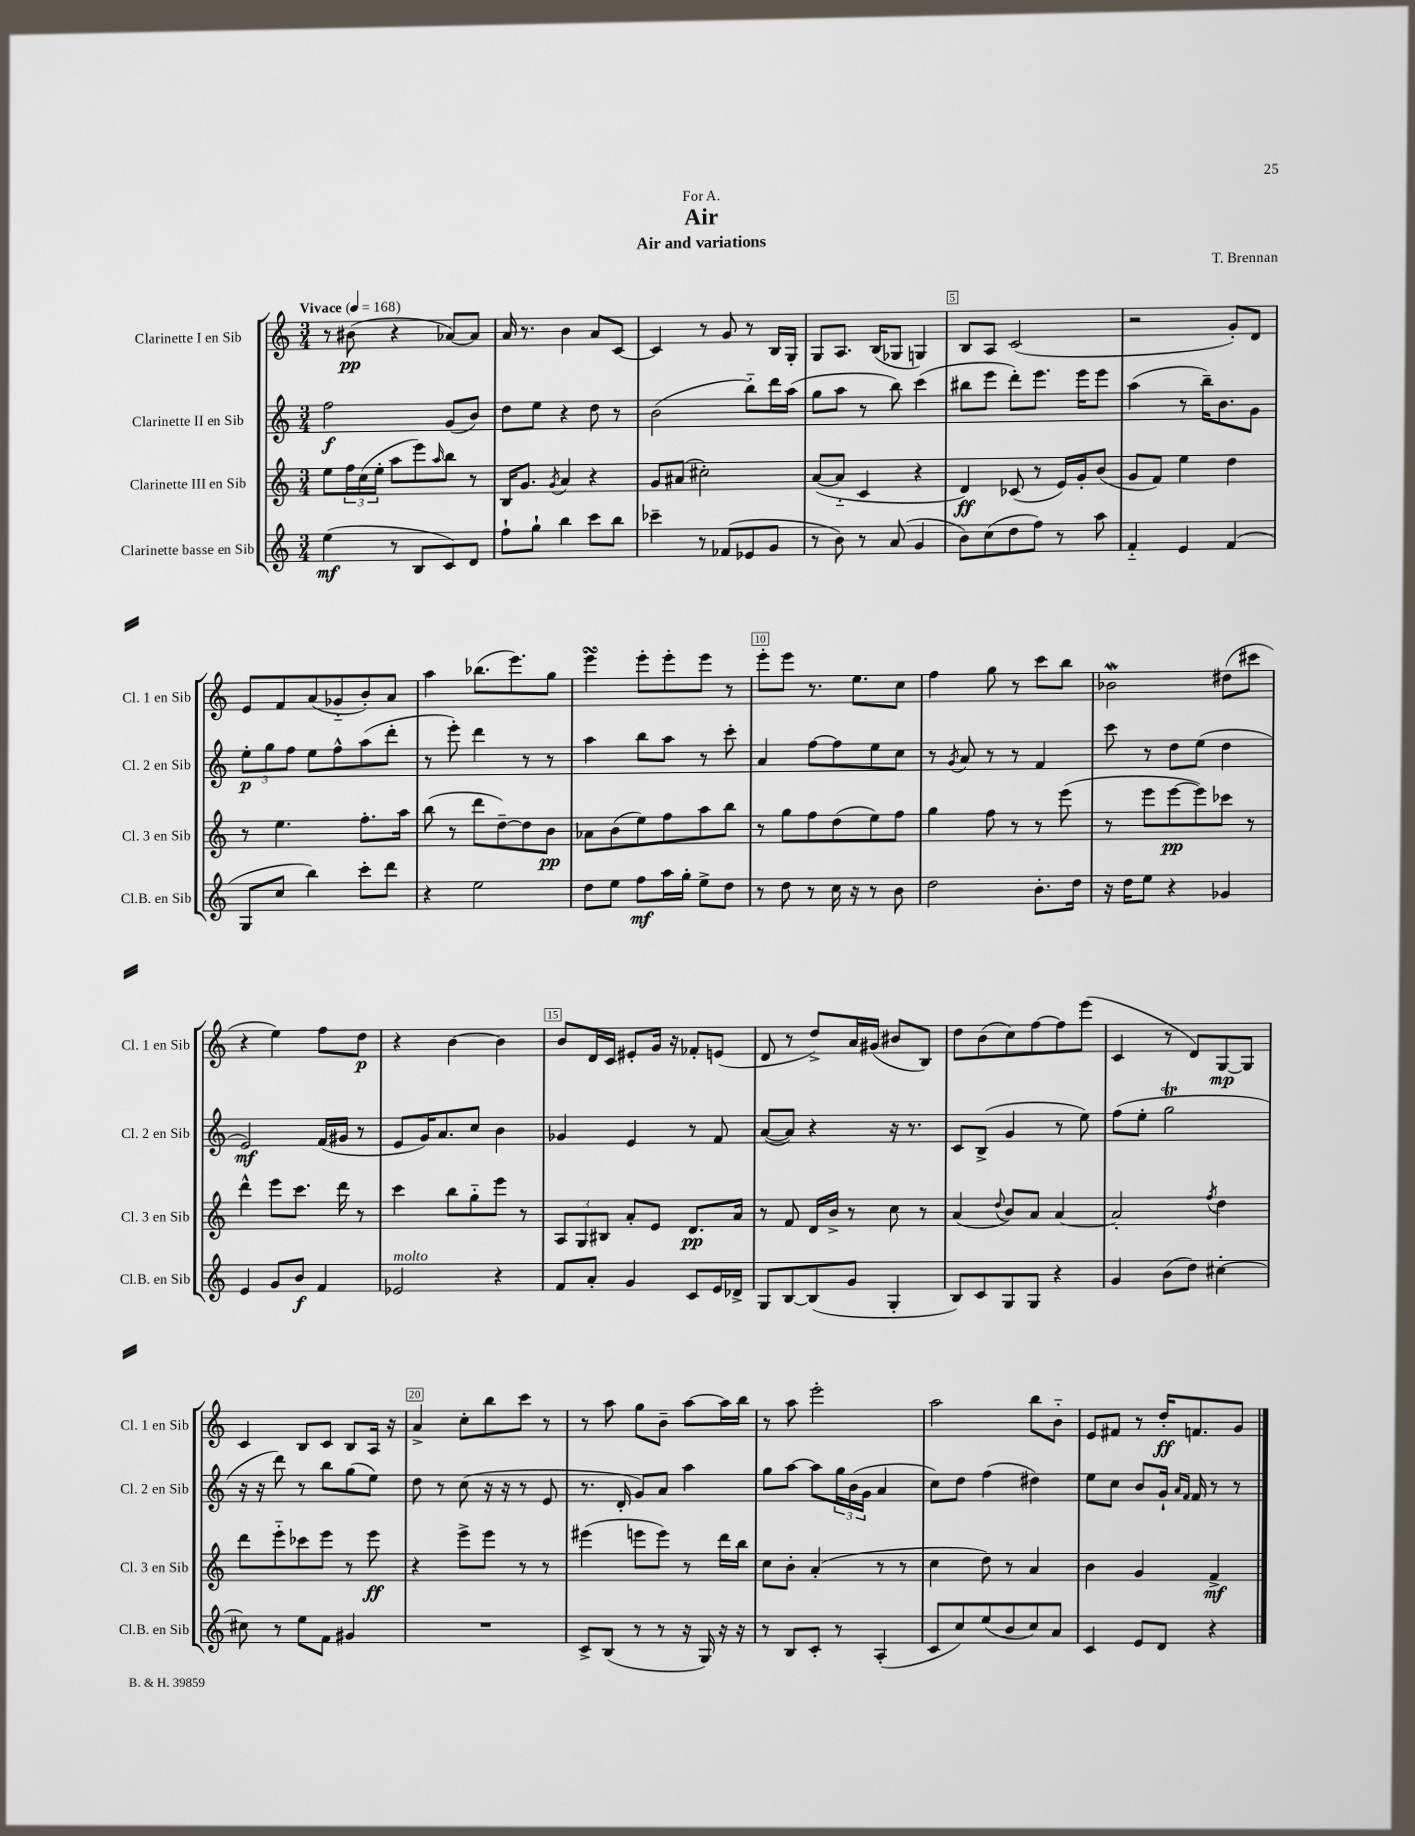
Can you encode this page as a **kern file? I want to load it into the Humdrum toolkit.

**kern	**kern	**kern	**kern
*staff4	*staff3	*staff2	*staff1
*clefG2	*clefG2	*clefG2	*clefG2
*k[]	*k[]	*k[]	*k[]
*M3/4	*M3/4	*M3/4	*M3/4
*MM168	*MM168	*MM168	*MM168
(4ee	8ee	2ff	8r
.	24ff	.	(8b#
.	(24cc	.	.
.	24ee'	.	.
8r	8aa	.	4r
8B	8eee)	.	.
.	16qqaa	.	.
8c)	8bb	(8g	[8a-)
8d	8r	8b)	8a-]
=	=	=	=
8ff`	16B	8dd	16a
.	8.g	.	8.r
8gg`	.	8ee	.
.	8qg	.	.
4bb	4a	4r	4b
8ccc	4r	8dd	8a
8bb	.	8r	[8c
=	=	=	=
4ccc-~	8g	(2b	4c]
.	(8a#	.	.
8r	2cc#')	.	8r
(8f-	.	.	8g
8e-	.	8bb'~)	8r
8g	.	16ddd	16B
.	.	(16aa	16G'
=	=	=	=
8r	([8a	8gg	8G
8b)	8a'~]	8aa	8.A
8r	4c	8r	.
.	.	.	(16B
(8a	.	8bb)	8G-
4g	4r	(4ccc	4G)
=	=	=	=
8b)	4d)	8bb#	8B
(8cc	.	8eee	8A
8dd	(8c-	8ddd')	(2c
8ff)	8r	8.eee	.
8r	16e)	.	.
.	16g'	16eee	.
8aa	(8b	8eee	.
=	=	=	=
4f'~	8g	(4aa	2r
.	8f)	.	.
4e	4ee	8r	.
.	.	16bb~)	.
.	.	8.b	.
(4f	4dd	.	8g')
.	.	8g	8d
=	=	=	=
8G	8r	12ee'	8e
.	.	12gg	.
8cc	4.ee	.	8f
.	.	12ff	.
4bb)	.	8ee	(8a
.	.	8ff^^	8g-'~
8ccc'	8.ff'	(8aa	8b')
8ddd	.	8ddd'	8a
.	16aa	.	.
=	=	=	=
4r	(8bb	8r	4aa
.	8r	8eee')	.
2ee	8ddd	4ddd	(8.bb-
.	[8dd~)	.	.
.	.	.	8.eee)
.	8dd]	8r	.
.	8b	8r	8gg
=	=	=	=
8dd	8a-	4aa	4eee
8ee	(8b	.	.
8ff	8ee)	8bb	8eee'
16aa	8ff	8aa	8eee'
16gg'	.	.	.
8ee^	8aa	8r	8eee
8dd	8bb	8ccc'	8r
=	=	=	=
8r	8r	4a	8eee'
8dd	8gg	.	8eee
8r	8ff	[8ff	8.r
16cc	(8dd	8ff]	.
16r	.	.	8.ee
8r	8ee)	8ee	.
8b	8ff	8cc	8cc
=	=	=	=
2dd	4gg	8r	4ff
.	.	8qg	.
.	.	8a	.
.	8ff	8r	8gg
.	8r	8r	8r
8.b'	8r	4f	8ccc
.	(8eee	.	8bb
16dd	.	.	.
=	=	=	=
16r	8r	8ccc	2b-
16dd	.	.	.
8ee	8eee	8r	.
4r	[8eee	8dd	.
.	8eee])	(8ee	.
4g-	8ccc-	4dd	(8dd#
.	8r	.	8ccc#
=	=	=	=
4e	4ddd^^	2e)	4r
8g	8eee	.	4ee)
8b	8.ccc	.	.
4f	.	(16f	8ff
.	16ddd	16g#	.
.	8r	8r	8dd
=	=	=	=
2e-	4ccc	8e	4r
.	.	16g)	.
.	.	8.a	.
.	8bb	.	[4b
.	8gg'~	8cc	.
4r	8eee	4b	4b]
.	8r	.	.
=	=	=	=
8f	12A	4g-	8b
.	12G	.	.
8a'	.	.	16d
.	12B#	.	.
.	.	.	16c
4g	8a'	4e	8e#'
.	8e	.	16g
.	.	.	16r
8c	8.d	8r	8f-'
16e	.	8f	(8e
16d-^	16a	.	.
=	=	=	=
8G	8r	([8a	8d
[8B	8f	8a])	8r
(8B]	16d	4r	8dd^)
.	16b^	.	.
8g	8r	.	16a
.	.	.	(16g#
4G'	8cc	16r	8b#
.	.	8.r	.
.	8r	.	8B)
=	=	=	=
8B)	(4a	8c	8dd
8c	.	(8B^	(8b
.	8qqdd	.	.
8G	8b)	4g	8cc)
8G	8a	.	[8ff
4r	[4a	8r	8ff]
.	.	8ee)	(8eee
=	=	=	=
4g	2a']	(8ff	4c
.	.	8ee'	.
(8b	.	2gg	8r
8dd)	.	.	8d)
.	8qff	.	.
[4cc#'	4dd	.	[8G
.	.	.	8G]
=	=	=	=
8cc#]	8ddd	16r	4c
.	.	16r	.
8r	8eee'~	8ddd)	.
8ee	8ccc-	8r	8B
8f	8eee	8bb	8c
4g#	8r	(8gg	8B
.	8eee	8ee)	16A
.	.	.	16r
=	=	=	=
2.r	4r	8dd	4a^
.	.	8r	.
.	8eee^	(8cc	8cc'
.	8eee	16r	8bb
.	.	16r	.
.	8r	8r	8ccc
.	8r	8e	8r
=	=	=	=
8c^	(4eee#	8.r	8r
(8B	.	.	8aa
.	.	16d'	.
8r	8eee	8g)	8gg
8r	8eee)	8a	8b~
16r	8r	4aa	[8aa
16G)	.	.	.
16r	16ddd	.	16aa]
16r	16bb	.	16bb
=	=	=	=
8r	8cc	8gg	8r
8B	8b'	[8aa	8aa
8c'	(4a'	8aa]	2eee'
8r	.	24gg	.
.	.	(24b	.
.	.	24g	.
(4A'	8r	4a	.
.	8r	.	.
=	=	=	=
8c	4cc	8cc)	2aa
8cc)	.	8dd	.
(8ee	8dd)	(4ff	.
8b	8r	.	.
8cc)	4a	4dd#)	8bb
8a	.	.	8b'~
=	=	=	=
4c	4b	8ee	8e
.	.	8cc	8f#
8e	4g	8b	8r
8d	.	16g`	16dd'
.	.	16qqa	.
.	.	16qqf	.
.	.	16f	8.f
4r	4f^	8r	.
.	.	8r	8g
==	==	==	==
*-	*-	*-	*-
